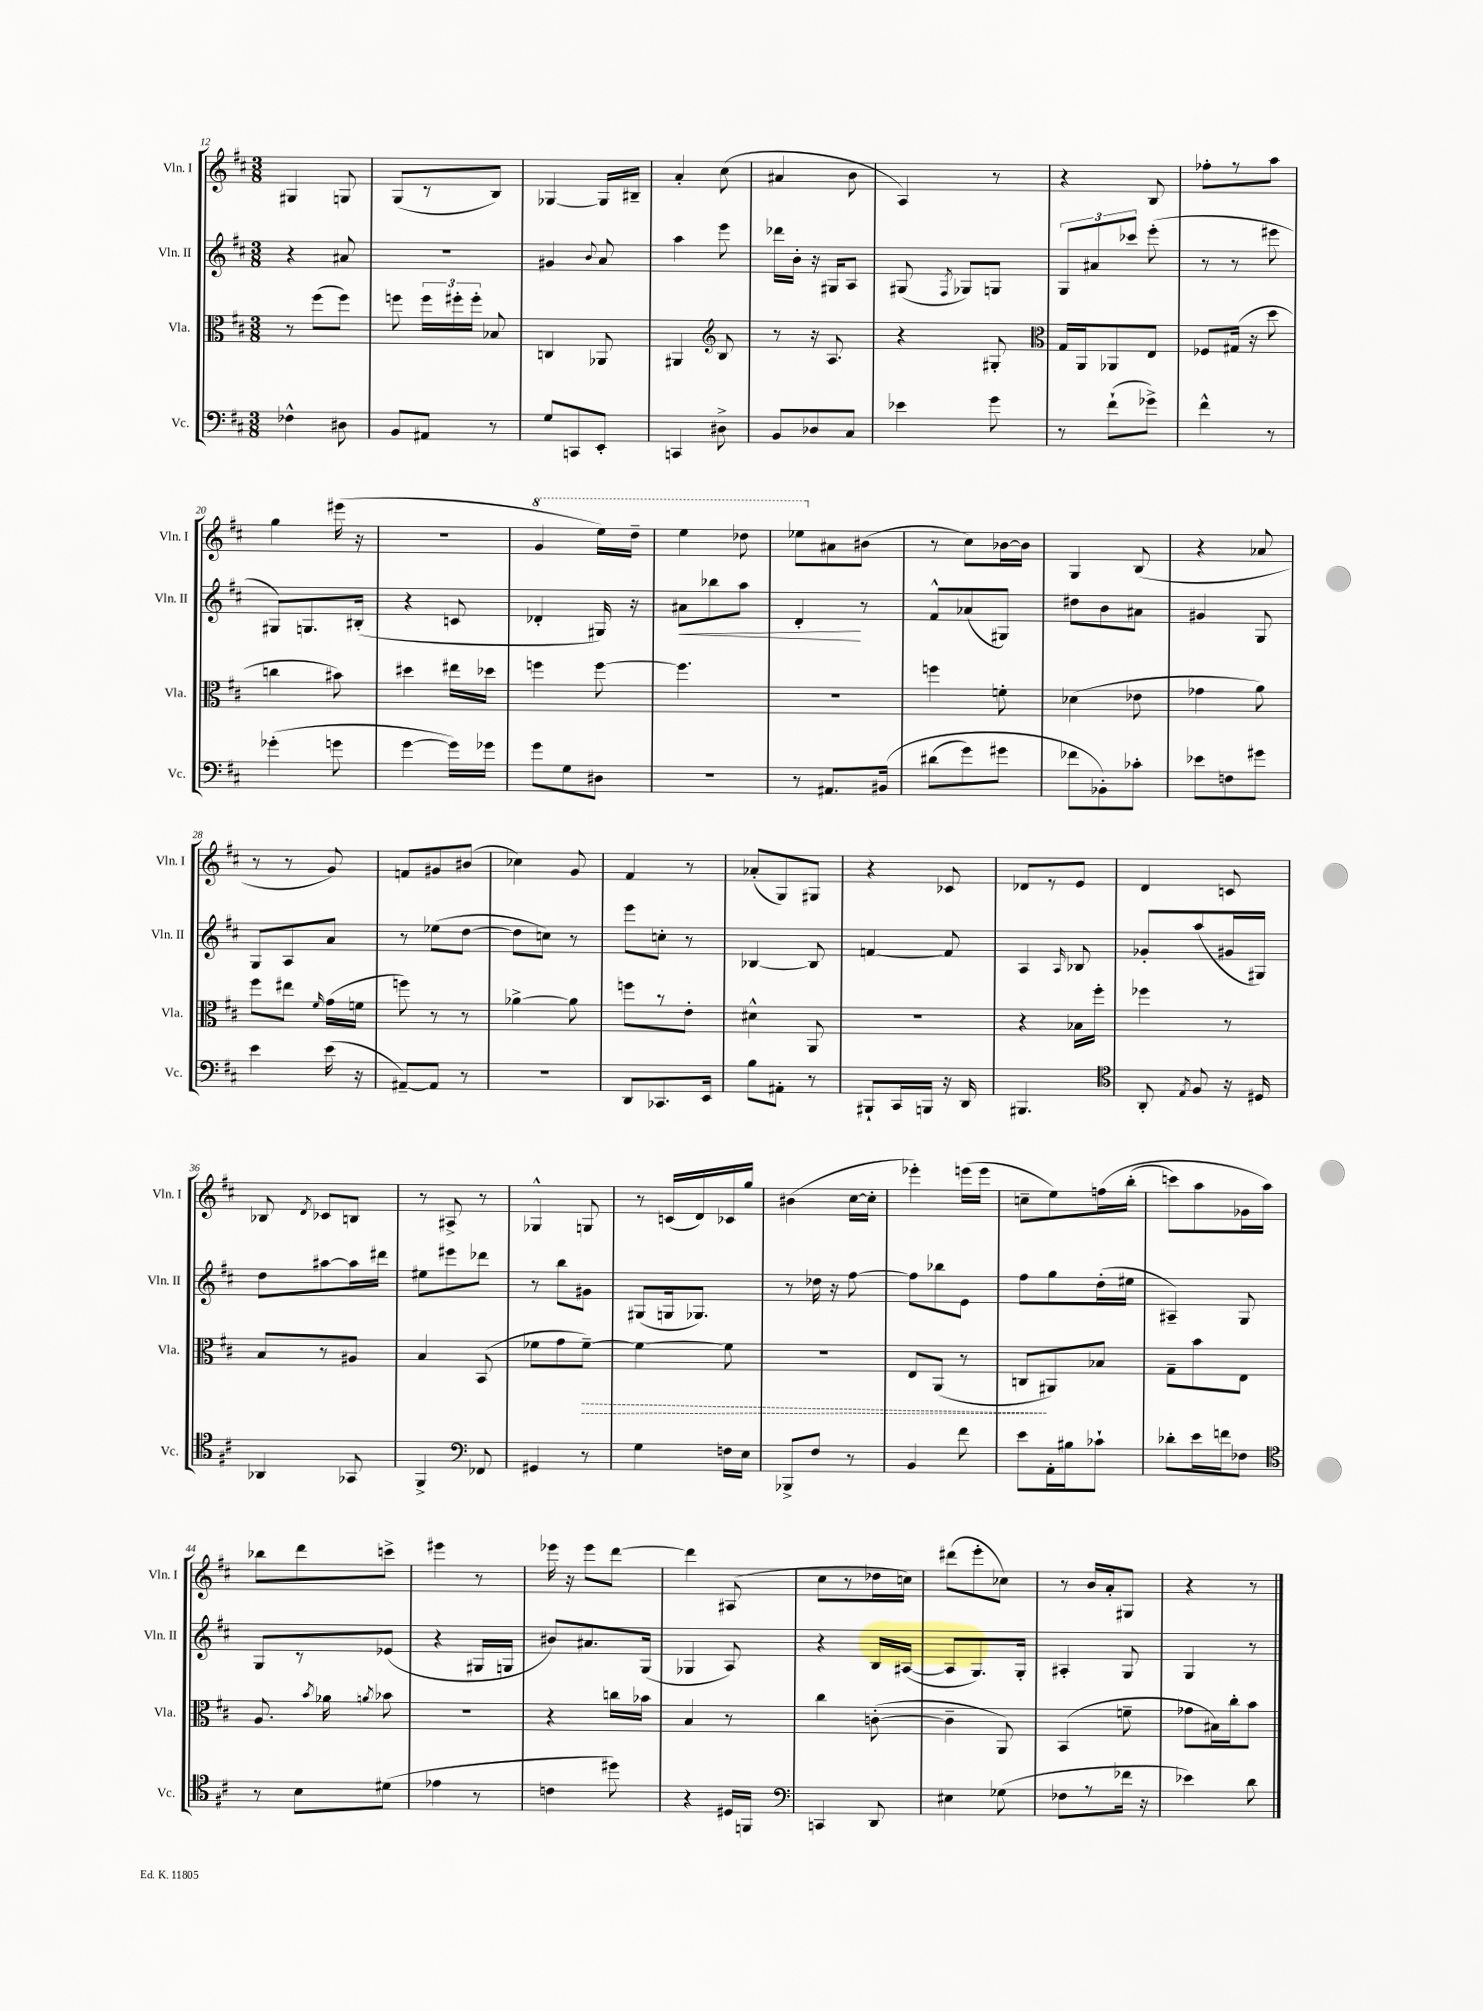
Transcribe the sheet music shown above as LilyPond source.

<<
\new StaffGroup <<
\new Staff = "s0" \with { instrumentName = "Vln. I" shortInstrumentName = "Vln. I" } {
    \clef treble \key d \major \numericTimeSignature \time 3/8
    \autoBeamOff gis4 g8 |
    g8[( r8 b8]) |
    ges4~ ges16[ bis16]-- |
    a'4-. cis''8( |
    ais'4 b'8 |
    a4) r8 |
    r4 b8 |
    fes''8[-. r8 a''8] |
    g''4 eis'''16( r16 |
    R4. |
    \ottava #1 g''4 e'''16[) d'''16]-- |
    e'''4 des'''8 |
    ees'''8[ \ottava #0 ais'8 bis'8]( |
    r8 cis''8[) bes'16~ bes'16] |
    g4 b8( |
    r4 aes'8 |
    r8 r8 g'8) |
    f'8[ gis'8 bis'8]( |
    ces''4) g'8 |
    fis'4 r8 |
    aes'8[-.( g8) gis8] |
    r4 ces'8 |
    des'8[ r8 e'8] |
    d'4 c'8 |
    bes8 \acciaccatura { d'8 } ces'8[ b8] |
    r8 ais8-> r8 |
    ges4-^ g8 |
    r8 c'16[( d'16) ces'16 g''16] |
    bis'4( cis''16[~ cis''16]-. |
    ees'''4-.) e'''16[( e'''16] |
    c''8[-- e''8) f''16\( b''16]-.( |
    c'''8[) a''8 ges'16 a''16]\) |
    bes''8[ d'''8 c'''8]-> |
    eis'''4 r8 |
    ees'''16 r16 ees'''8[ d'''8]~ |
    d'''4 ais8( |
    cis''8[ r8 des''16 c''16]) |
    dis'''8[( e'''8-. ces''8]) |
    r8 b'16[ a'16-. gis8] |
    r4 r8 \bar "|." |
}
\new Staff = "s1" \with { instrumentName = "Vln. II" shortInstrumentName = "Vln. II" } {
    \clef treble \key d \major \numericTimeSignature \time 3/8
    \autoBeamOff r4 ais'8 |
    R4. |
    gis'4 \appoggiatura { b'8 } a'8 |
    a''4 e'''8 |
    des'''16[ b'16]-. r16 gis16[ a8] |
    gis8( \acciaccatura { fis8 } ges8[) g8] |
    \tuplet 3/2 { g8[ ais'8 ces'''8] } e'''8-.( |
    r8 r8 eis'''8 |
    gis8[) g8. bis16]-.( |
    r4 c'8 |
    des'4-. gis16) r16 |
    ais'8[\< bes''8 a''8] |
    d'4-.\! r8 |
    fis'8[-^ aes'8( gis8]) |
    dis''8[ b'8 ais'8] |
    gis'4 g8 |
    g8[ a8 a'8] |
    r8 ees''8[( d''8]~ |
    d''8[ c''8]) r8 |
    e'''8[ c''8]-. r8 |
    bes4~ bes8 |
    f'4~ f'8 |
    a4 \grace { a16 } bes8 |
    ges'8[-. a''8( gis'16 gis16]) |
    d''8[ ais''8~ ais''16 dis'''16] |
    eis''8[ eis'''8 des'''8] |
    r8 b''8[ gis'8] |
    gis8[( g16 ges8.]) |
    r8 des''16 r16 fis''8~ |
    fis''8[ bes''8 e'8] |
    fis''8[ g''8 d''16-.( eis''16] |
    ais4--) g8 |
    g8[ r8 ees'8]( |
    r4 gis16[ g16] |
    bis'8[) ais'8. g16]( |
    ges4 a8) |
    r4 b16[ ais16]~( |
    ais8[ g8.) g16]-. |
    ais4-. g8 |
    g4 r8 \bar "|." |
}
\new Staff = "s2" \with { instrumentName = "Vla." shortInstrumentName = "Vla." } {
    \clef alto \key d \major \numericTimeSignature \time 3/8
    \autoBeamOff r8 fis''8[( fis''8]) |
    f''8 \tuplet 3/2 { f''16[ fis''16-. fis''16]-. } bes8 |
    c4 aes,8 |
    ais,4 \clef treble b8 |
    r8 r16 a8. |
    r4 gis8-. |
    \clef alto g16[ a,16 aes,8 e8] |
    fes8[ gis16]( r16 d''8 |
    c''4 bis'8) |
    dis''4 eis''16[ des''16] |
    f''4 f''8~ |
    f''4. |
    R4. |
    f''4 f'8-. |
    des'4( ees'8 |
    ges'4 a'8) |
    fis''8[ eis''8] \grace { fis'16 } g'16[( f'16] |
    f''8) r8 r8 |
    aes'4~-> aes'8 |
    f''8[ r8 e'8]-. |
    dis'4-^ a,8 |
    R4. |
    r4 bes16[ fis''16]-. |
    fes''4 r8 |
    b8[ r8 ais8] |
    b4 b,8( |
    fes'8[ g'8 \once \override Hairpin.style = #'dashed-line fes'8]~--\>) |
    fes'4~ fes'8 |
    R4. |
    e8[ a,8]( r8 |
    c8[\! ais,8) bes8] |
    g8[-- b'8 e8] |
    a8. \acciaccatura { b'8 } aes'16 \acciaccatura { a'8 } bes'8 |
    R4. |
    r4 c''16[ bes'16] |
    b4 r8 |
    cis''4 c'8~-.( |
    c'4-- a,8) |
    b,4( f'8-- |
    ges'8[ bis16) cis''16-. b'8] \bar "|." |
}
\new Staff = "s3" \with { instrumentName = "Vc." shortInstrumentName = "Vc." } {
    \clef bass \key d \major \numericTimeSignature \time 3/8
    \autoBeamOff fes4-^ dis8 |
    b,8[ ais,8] r8 |
    g8[ c,8 e,8]-. |
    c,4 dis8-> |
    b,8[ des8 cis8] |
    ees'4 g'8 |
    r8 fis'8[-!( ges'8]->) |
    fis'4-^ r8 |
    ges'4-.( g'8 |
    g'4~ g'16[) ges'16] |
    g'8[ g8 dis8] |
    R4. |
    r8 ais,8.[ bis,16]\( |
    dis'8[( g'8) gis'8] |
    fes'8[ bes,8-.\) ces'8]-. |
    ees'8[ f8 gis'8] |
    e'4 e'16( r16 |
    ais,8[~--) ais,8] r8 |
    r4. |
    d,8[ ces,8. e,16] |
    b8[ ais,8]-. r8 |
    bis,,8[-! cis,16 b,,16] r16 d,16 |
    bis,,4. |
    \clef tenor a,8-. \acciaccatura { e8 } fis8 r16 dis16 |
    aes,4 ges,8 |
    fis,4-> \clef bass fes,8 |
    gis,4 r8 |
    g4 f16[ e16] |
    bes,,8[-> fis8] r8 |
    b,4 fis'8 |
    e'8[ a,16-. bis16 ces'8]-! |
    des'8[-. e'16 f'16 fes8] |
    \clef tenor r8 b8[ dis'8]( |
    ees'4 r8 |
    c'4 dis''8) |
    r4 dis16[ f,16] |
    \clef bass c,4 d,8 |
    eis4 ges8( |
    fes8[ r8 fes'16] r16 |
    ees'4) d'8 \bar "|." |
}
>>
>>
\layout { \context { \Score currentBarNumber = #12 } }
